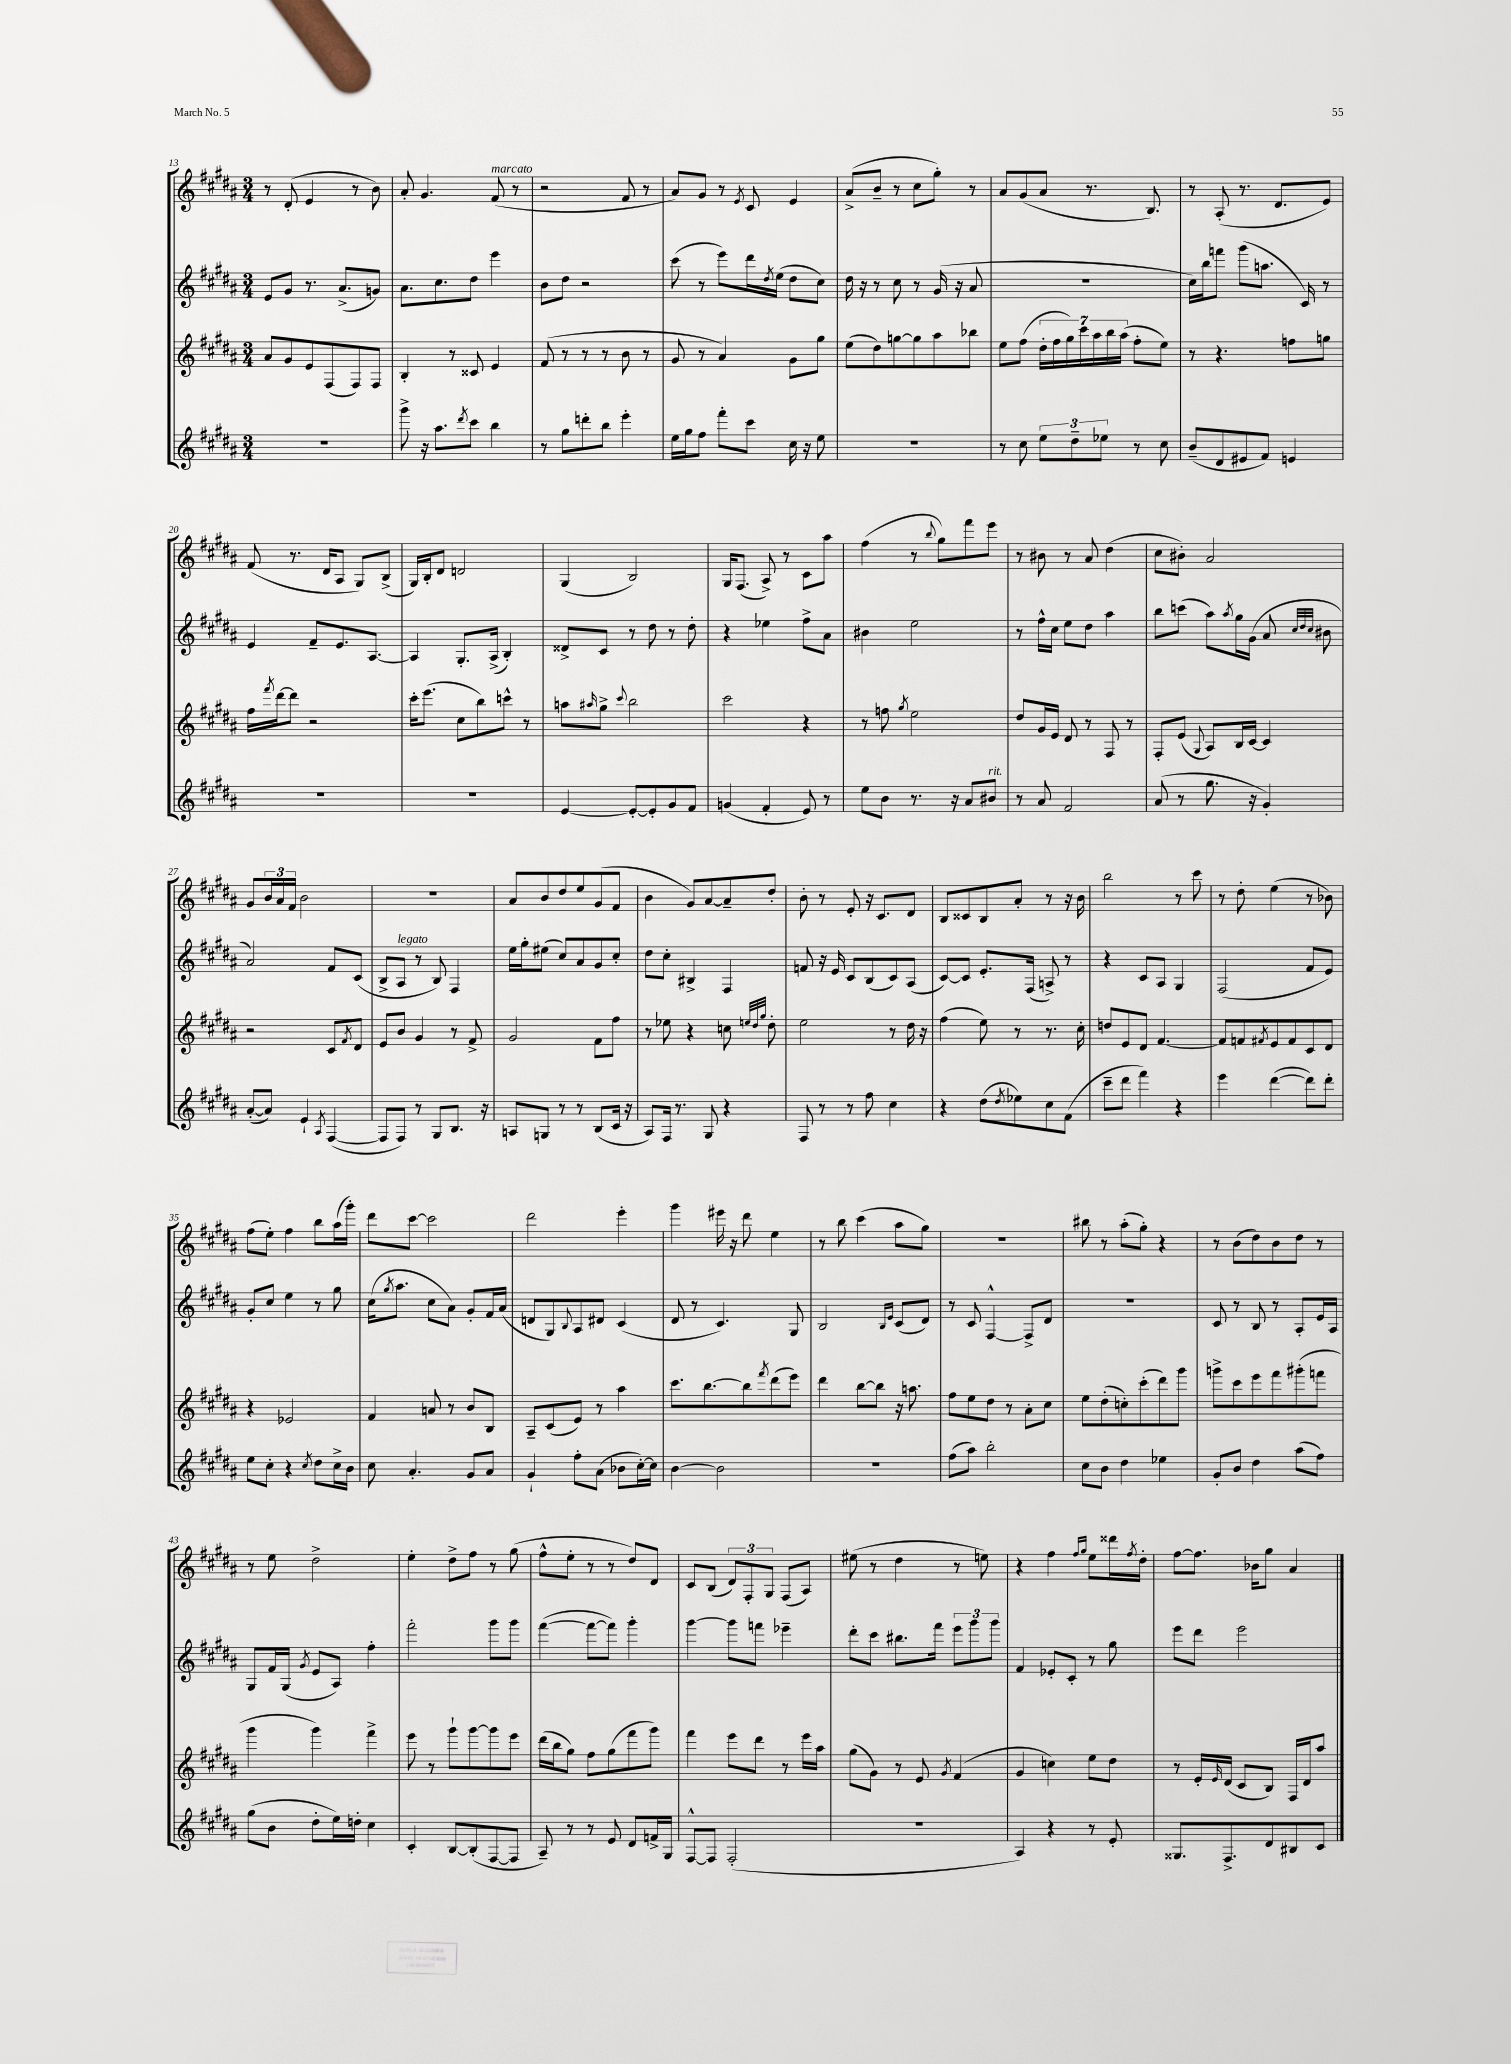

**kern	**kern	**kern	**kern
*staff4	*staff3	*staff2	*staff1
*clefG2	*clefG2	*clefG2	*clefG2
*k[f#c#g#d#a#]	*k[f#c#g#d#a#]	*k[f#c#g#d#a#]	*k[f#c#g#d#a#]
*M3/4	*M3/4	*M3/4	*M3/4
2.r	8a#	8e	8r
.	8g#	8g#	(8d#'
.	8e	8.r	4e
.	(8F#	.	.
.	.	(8.a#^	.
.	8F#)	.	8r
.	8F#	8g)	8b)
=	=	=	=
8ggg#^	4B'	8.a#	8a#'
16r	.	.	4.g#
8.aa#	.	8.cc#	.
.	8r	.	.
8qddd#	.	.	.
8ccc#	8c##	8dd#	.
4bb	4e	4eee	(8f#
.	.	.	8r
=	=	=	=
8r	(8f#	8b	2r
8gg#	8r	8dd#	.
8ddd'	8r	2r	.
8bb	8r	.	.
4eee'	8b	.	8f#
.	8r	.	8r
=	=	=	=
16ee	8g#	(8ccc#	8a#)
16gg#	.	.	.
8ff#	8r	8r	8g#
8fff#'	4a#)	8eee)	8r
.	.	.	8qe
8ccc#	.	16ddd#	8c#
.	.	8qdd#	.
.	.	(16ee	.
16cc#	8g#	8dd#	4e
16r	.	.	.
8ee	8gg#	8cc#)	.
=	=	=	=
2.r	(8ee	16dd#	(8a#^
.	.	16r	.
.	8dd#)	8r	8b~
.	[8gg	8cc#	8r
.	8gg]	8r	8cc#
.	8aa#	(16g#	8gg#')
.	.	16r	.
.	8bb-	8a#	8r
=	=	=	=
8r	8ee	2.r	8a#
8cc#	(8ff#	.	(8g#
12ee	28dd#'	.	8a#
.	28ff#	.	.
.	28gg#)	.	.
12dd#~	.	.	.
.	28ccc#	.	.
.	.	.	8.r
.	28aa#	.	.
12ee-	.	.	.
.	28bb	.	.
.	(28aa#	.	.
8r	8ff#'	.	.
.	.	.	8.B)
8cc#	8ee)	.	.
=	=	=	=
(8b~	8r	16cc#)	8r
.	.	16bb	.
8d#	4.r	8fff	(8A#'
8e#	.	(8ggg#	8.r
8f#)	.	8.aa	.
.	.	.	8.d#
4e	8ff	.	.
.	.	16c#)	.
.	8gg	8r	8e)
=	=	=	=
2.r	16ff#	4e	(8f#
.	8qfff#	.	.
.	[16ddd#	.	.
.	8ddd#]	.	8.r
.	2r	8f#~	.
.	.	.	16d#
.	.	8.e	8A#
.	.	.	8G#)
.	.	[8.A#	.
.	.	.	(8B^
=	=	=	=
2.r	16ccc#'	4A#]	16G#)
.	(8.eee	.	16B'
.	.	.	8d#
.	8cc#	8.G#'	2d
.	8bb)	.	.
.	.	(16A#^	.
.	8ccc^^	4B')	.
.	8r	.	.
=	=	=	=
[4e	8aa	8d##^	(4G#
.	16qqaa#	.	.
.	8gg#^	8c#	.
.	8qqccc#	.	.
8e'_	2bb	8r	2B)
8e']	.	8dd#	.
8g#	.	8r	.
8f#	.	8dd#'	.
=	=	=	=
(4g	2ccc#	4r	16G#
.	.	.	(8.F#
4f#'	.	4ee-	8A#^)
.	.	.	8r
8e)	4r	8ff#^	8c#
8r	.	8a#	8aa#
=	=	=	=
8ee	8r	4b#	(4ff#
8b	8ff	.	.
.	8qgg#	.	.
8.r	2ee	2ee	8r
.	.	.	8qqbb
.	.	.	8gg#)
16r	.	.	.
8a#	.	.	8fff#
8b#	.	.	8eee
=	=	=	=
8r	8dd#	8r	8r
8a#	16g#	16ff#^^	8b#
.	16e	16cc#	.
2f#	8d#	8ee	8r
.	8r	8dd#	8a#
.	8F#	4aa#	(4dd#
.	8r	.	.
=	=	=	=
(8a#	8F#'	8bb	8cc#
8r	(8e	(8ccc	8b#')
.	8qqG#	.	.
8.gg#	8A#)	8aa#)	2a#
.	.	8qaa#	.
.	16B	16gg#	.
16r	[16c#	(16g#	.
4g#')	4c#]	8a#	.
.	.	32qqcc#	.
.	.	32qqdd#	.
.	.	32qqcc#	.
.	.	8b#	.
=	=	=	=
([8a#'	2r	2a#)	8g#
8a#])	.	.	24b
.	.	.	24a#
.	.	.	24f#
4e`	.	.	2b
8qA#	.	.	.
([4F#	8c#	8f#	.
.	8qf#	.	.
.	8d#	(8c#	.
=	=	=	=
8F#]	8e	8B^	2.r
8F#)	8b	8A#	.
8r	4g#	8r	.
8G#	.	8B)	.
8.B	8r	4F#	.
.	8f#^	.	.
16r	.	.	.
=	=	=	=
8A	2g#	16ee	8a#
.	.	16gg#'	.
8G	.	(8ee#	8b
8r	.	8cc#)	8dd#
8r	.	8a#	8ee
(8B	8f#	8g#	(8g#
16c#	8ff#	8cc#'	8f#
16r	.	.	.
=	=	=	=
8A#)	8r	8dd#	4b
16F#	8ee-	8cc#'	.
8.r	.	.	.
.	4r	4B#^	8g#)
8G#	.	.	[8a#
4r	8cc	4F#	8a#~]
.	32qqee	.	.
.	32qqdd#	.	.
.	32qqgg#	.	.
.	8dd#'	.	8dd#'
=	=	=	=
8F#	2ee	8f	8b'
8r	.	16r	8r
.	.	16e	.
8r	.	8c#	8e'
8ff#	.	(8B	16r
.	.	.	8.c#
4cc#	8r	8c#)	.
.	16dd#	(8A#	8d#
.	16r	.	.
=	=	=	=
4r	(4ff#	[8c#)	8B
.	.	8c#]	8c##
(8dd#	8ee)	8.e'	8B
8qdd#	.	.	.
8ee-)	8r	.	8a#'
.	.	(16F#	.
8cc#	8.r	8A^)	8r
(8f#	.	8r	16r
.	16cc#'	.	16b
=	=	=	=
8ccc#~	8dd	4r	2bb
8ddd#	8e	.	.
4fff#)	8d#	8c#	.
.	[4.f#	8A#	.
4r	.	4G#	8r
.	.	.	8ccc#
=	=	=	=
4eee	8f#]	(2F#	8r
.	8f	.	8dd#'
.	8qf#	.	.
([4ddd#	8e	.	(4ee
.	8f#	.	.
8ddd#])	8c#	8f#	8r
8ddd#'	8d#	8e)	8b-)
=	=	=	=
8ee	4r	8g#'	(8ff#
8cc#'	.	8cc#	8ee')
4r	2e-	4ee	4ff#
8qcc#	.	.	.
8dd#	.	8r	8bb
16cc#^	.	8gg#	(16aa#
16b	.	.	16ggg#')
=	=	=	=
8cc#	4f#	(16cc#	8ddd#
.	.	8qgg#	.
.	.	8.aa#	.
4.a#'	.	.	[8ccc#
.	8a	8cc#	2ccc#]
.	8r	8a#)	.
8g#	8b	8g#'	.
8a#	8B	16f#	.
.	.	(16a#	.
=	=	=	=
4g#`	8A#~	8d	2ddd#
.	(8c#	8G#)	.
.	.	8qqB	.
8ff#'	8e)	8A#	.
(8a#	8r	8d#	.
8b-	4aa#	(4c#	4eee'
[16cc#')	.	.	.
16cc#]	.	.	.
=	=	=	=
[4b	8.ccc#	8d#	4ggg#
.	.	8r	.
.	[8.bb	.	.
2b]	.	4.c#)	16eee#
.	.	.	16r
.	8bb]	.	8ddd#
.	8qfff#	.	.
.	(8ddd#	.	4ee
.	8eee)	8G#	.
=	=	=	=
2.r	4ddd#	2B	8r
.	.	.	8bb
.	[8bb	.	(4ccc#
.	8bb]	.	.
.	.	16qqB	.
.	.	16qqe	.
.	16r	(8c#	8aa#
.	8.aa	.	.
.	.	8d#)	8gg#)
=	=	=	=
(8ff#	8ff#	8r	2.r
8aa#)	8ee	8c#	.
2bb'	8dd#	[4F#^^	.
.	8r	.	.
.	8a#'	8F#^]	.
.	8cc#	8d#	.
=	=	=	=
8cc#	8ee	2.r	8bb#
8b	(8dd#'	.	8r
4dd#	8cc')	.	(8aa#'
.	(8ccc#'	.	8gg#')
4ee-	8ddd#)	.	4r
.	8ggg#	.	.
=	=	=	=
8g#'	8ggg^	8c#	8r
8b	8ccc#	8r	(8b
4dd#	8eee	8B	8dd#)
.	8fff#	8r	8b
(8aa#	(8ggg#'	8A#'	8dd#
8ff#)	8fff	16e	8r
.	.	16A#	.
=	=	=	=
(8gg#	4ggg#	8G#	8r
8b	.	16f#	8ee
.	.	(16G#	.
.	.	8qg#	.
8dd#'	4ggg#)	8e	2dd#^
16ee)	.	8A#)	.
16dd'	.	.	.
4cc#	4fff#^	4ff#'	.
=	=	=	=
4c#'	8eee	2fff#'	4ee'
.	8r	.	.
[8B	8ggg#`	.	8dd#^
(8B']	[8ggg#	.	8ff#
[8F#	8ggg#]	8ggg#	8r
8F#]	8eee	8ggg#	(8gg#
=	=	=	=
8A#~)	(16ddd#	([4fff#	8ff#^^
.	16bb	.	.
8r	8gg#)	.	8ee'
8r	8ff#	8fff#_	8r
8e	(8gg#	8fff#])	8r
8d#	8fff#	4ggg#'	8dd#)
16f^	8ggg#)	.	8d#
16G#	.	.	.
=	=	=	=
[8F#^^	4fff#	[4ggg#	8c#
8F#]	.	.	(8B
(2F#'	8eee	8ggg#]	12d#)
.	.	.	12F#'
.	8ddd#	8fff	.
.	.	.	12G#
.	8r	4eee-~	(8F#
.	16eee	.	8A#)
.	16aa#	.	.
=	=	=	=
2.r	(8gg#	8ddd#'	(8ee#
.	8g#)	8ccc#	8r
.	8r	8.bb#	4dd#
.	8e	.	.
.	.	16fff#	.
.	8qg#	.	.
.	(4f#	12eee	8r
.	.	12ggg#	.
.	.	.	8ee)
.	.	12ggg#	.
=	=	=	=
4A#)	4g#	4f#	4r
4r	4cc)	8e-'	4ff#
.	.	8c#'	.
.	.	.	16qqff#
.	.	.	16qqgg#
8r	8ee	8r	8ee
8e'	8dd#	8gg#	16ddd##
.	.	.	8qff#
.	.	.	16dd#'
=	=	=	=
8.G##	8r	8eee	[8ff#
.	16e'	8ddd#	8.ff#]
.	16qqe	.	.
8.F#^	(16d#	.	.
.	8c#	2eee	.
.	.	.	16b-
8d#	8B)	.	8gg#
8B#	16F#	.	4a#
.	16d#	.	.
8c#	8aa#	.	.
==	==	==	==
*-	*-	*-	*-
